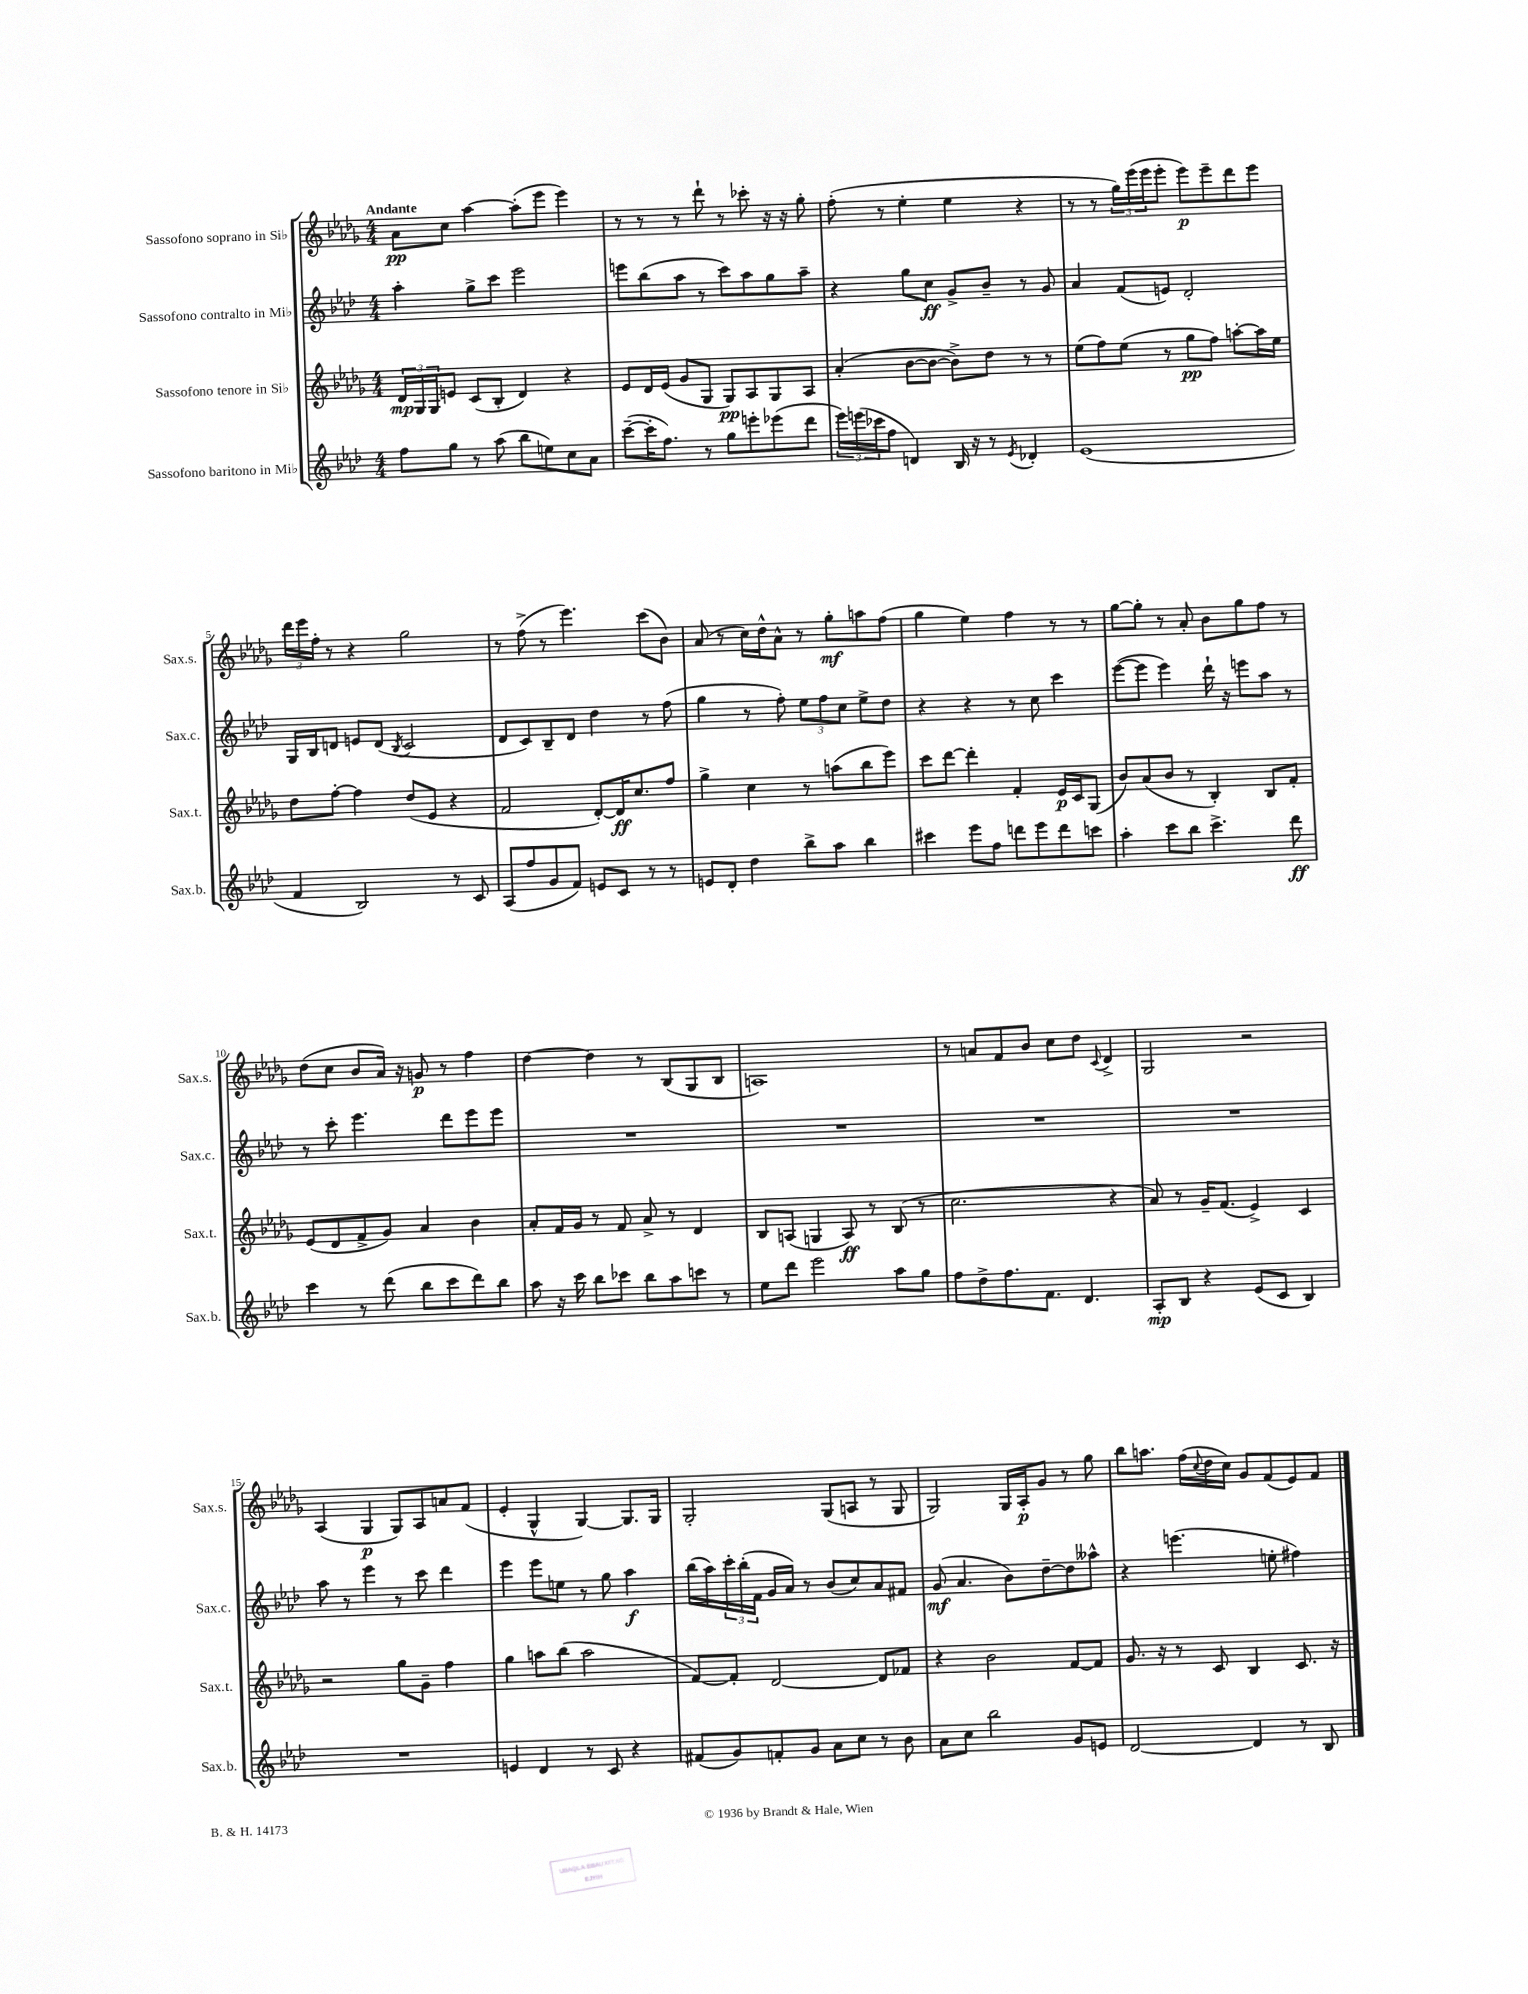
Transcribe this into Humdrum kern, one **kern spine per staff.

**kern	**dynam	**kern	**dynam	**kern	**dynam	**kern	**dynam
*part4	*part4	*part3	*part3	*part2	*part2	*part1	*part1
*staff4	*staff4	*staff3	*staff3	*staff2	*staff2	*staff1	*staff1
*I"Sassofono baritono in Mi♭	*	*I"Sassofono tenore in Si♭	*	*I"Sassofono contralto in Mi♭	*	*I"Sassofono soprano in Si♭	*
*I'Sax.b.	*	*I'Sax.t.	*	*I'Sax.c.	*	*I'Sax.s.	*
*clefG2	*	*clefG2	*	*clefG2	*	*clefG2	*
*k[b-e-a-d-]	*	*k[b-e-a-d-g-]	*	*k[b-e-a-d-]	*	*k[b-e-a-d-g-]	*
*M4/4	*	*M4/4	*	*M4/4	*	*M4/4	*
=1	=1	=1	=1	=1	=1	=1	=1
!	!	!	!	!	!	!LO:TX:a:B:t=Andante	!
8ff\L	.	24d-/LL	mp	4aa-'\	.	8a-\L	pp
.	.	24G-/	.	.	.	.	.
.	.	24G-/J	.	.	.	.	.
8gg\J	.	8en/J	.	.	.	8cc\J	.
8r	.	(8c/L	.	8gg^\L	.	[4aa-\	.
(8aa-\	.	8B-'/J	.	8ccc\J	.	.	.
8bb-\L	.	4d-/)	.	2eee-\	.	(8aa-'\L]	.
8een\)	.	.	.	.	.	8eee-\J	.
8cc\	.	4r	.	.	.	4eee-\)	.
8a-\J	.	.	.	.	.	.	.
=2	=2	=2	=2	=2	=2	=2	=2
([8ccc~\L	.	8e-/L	.	8eeen\L	.	8r	.
16ccc'\K]	.	16d-/L	.	(8bb-\	.	8r	.
8.ff\J)	.	(16e-/JJ	.	.	.	.	.
.	.	8g-/L	.	8aa-\J	.	8r	.
8r	.	8G-/J	.	8r	.	8ddd-`\	.
8gg\L	.	8G-/L)	pp	8ccc\L)	.	8r	.
8eeen'\	.	8A-/	.	8aa-\	.	8ccc-X'\	.
(8eee-X\	.	8G-/	.	8gg\	.	16r	.
.	.	.	.	.	.	16r	.
8ddd-\J	.	8A-/J	.	8aa-~\J	.	8gg-'\	.
=3	=3	=3	=3	=3	=3	=3	=3
24eee-\LL)	.	(4a-'/	.	4r	.	(8ff'\	.
(24eeen\	.	.	.	.	.	.	.
24ccc-X\J	.	.	.	.	.	.	.
8ff\J	.	.	.	.	.	8r	.
4dn/)	.	[8b-\L	.	8gg\L	.	4ee-'\	.
.	.	8b-\J_	.	8cc\J	ff	.	.
16B-/	.	8b-^\L])	.	8g^/L	.	4ee-\	.
16r	.	.	.	.	.	.	.
8r	.	8dd-\J	.	8b-~/J	.	.	.
8qe-/	.	.	.	.	.	.	.
4d-X'/	.	8r	.	8r	.	4r	.
.	.	8r	.	8g/	.	.	.
=4	=4	=4	=4	=4	=4	=4	=4
(1e-	.	(8ee-\L	.	4a-/	.	8r	.
.	.	8ff\)	.	.	.	8r	.
.	.	(8ee-\J	.	(8f/L	.	24gg-\LL)	.
.	.	.	.	.	.	(24eee-\	.
.	.	.	.	.	.	24eee-\J	.
.	.	8r	.	8en/J)	.	8eee-'\J	.
.	.	8gg-\L	pp	2d-'/	.	8eee-\L)	p
.	.	8ff\J)	.	.	.	8eee-~\	.
.	.	[8aan'\L	.	.	.	8ddd-\	.
.	.	16aa\L]	.	.	.	8eee-\J	.
.	.	16ee-\JJ	.	.	.	.	.
!!LO:LB:g=z
=5	=5	=5	=5	=5	=5	=5	=5
4f/	.	8dd-\L	.	16G/LL	.	24ddd-\LL	.
.	.	.	.	.	.	24eee-\	.
.	.	.	.	16B-/J	.	.	.
.	.	.	.	.	.	24ff'\JJ	.
.	.	[8ff'\J	.	8dn/J	.	8r	.
2B-/)	.	4ff\]	.	8en/L	.	4r	.
.	.	.	.	(8d/J	.	.	.
.	.	.	.	8qB-/	.	.	.
.	.	(8dd-/L	.	2c/	.	2gg-\	.
.	.	8e-/J	.	.	.	.	.
8r	.	4r	.	.	.	.	.
8c/	.	.	.	.	.	.	.
=6	=6	=6	=6	=6	=6	=6	=6
(8A-/L	.	2f/	.	8d-/L	.	8r	.
8ff/	.	.	.	8c/)	.	(8ff^\	.
8g/	.	.	.	8B-~/	.	8r	.
8f/J)	.	.	.	8d-/J	.	4.eee-\)	.
8en/L	.	[8d-'/L)	.	4dd-\	.	.	.
8c/J	.	16d-/K]	ff	.	.	.	.
.	.	8.cc/	.	.	.	.	.
8r	.	.	.	8r	.	(8ccc\L	.
8r	.	8ff/J	.	(8ff\	.	8b-\J)	.
=7	=7	=7	=7	=7	=7	=7	=7
8en/L	.	4gg-^\	.	4gg\	.	(8a-/	.
8d-'/J	.	.	.	.	.	8r	.
4dd-\	.	4cc\	.	8r	.	16cc\LL)	.
.	.	.	.	.	.	16dd-^^\J	.
.	.	.	.	8ff'\)	.	8a-^^\J	.
8bb-^\L	.	8r	.	12ee-\L	.	8r	.
.	.	.	.	12ff\	.	.	.
8aa-\J	.	(8aan\L	.	.	.	8gg-'\L	mf
.	.	.	.	12cc\J	.	.	.
4bb-\	.	8bb-\	.	8ee-^\L	.	8aan\	.
.	.	8eee-\J)	.	8dd-\J	.	(8ff\J	.
=8	=8	=8	=8	=8	=8	=8	=8
4ccc#X\	.	8ccc\L	.	4r	.	4gg-\	.
.	.	[8ddd-\J	.	.	.	.	.
8eee-\L	.	4ddd-'\]	.	4r	.	4ee-\)	.
8ff\J	.	.	.	.	.	.	.
8dddn\L	.	4f'/	.	8r	.	4ff\	.
8eee-\	.	.	.	8cc\	.	.	.
8ddd\	.	16e-/LL	p	4ccc\	.	8r	.
.	.	16c/J	.	.	.	.	.
8cccn\J	.	(8G-/J	.	.	.	8r	.
=9	=9	=9	=9	=9	=9	=9	=9
4aa-'\	.	8b-/L)	.	([8eee-\L	.	[8gg-\L	.
.	.	(8a-/	.	8eee-\J]	.	8gg-'\J]	.
8ccc\L	.	8b-/J	.	4eee-\)	.	8r	.
8bb-\J	.	8r	.	.	.	8a-'/	.
4.ccc^\	.	4B-'/)	.	16ddd-`\	.	8b-\L	.
.	.	.	.	16r	.	.	.
.	.	.	.	8eeen\L	.	8gg-\	.
.	.	8B-/L	.	8aa-\J	.	8ff\J	.
8ddd-\	ff	8f'/J	.	8r	.	8r	.
!!LO:LB:g=z
=10	=10	=10	=10	=10	=10	=10	=10
4ccc\	.	(8e-/L	.	8r	.	(8dd-\L	.
.	.	8d-/	.	8ccc'\	.	8cc\J	.
8r	.	8f^/	.	4.eee-\	.	8b-/L	.
(8ddd-\	.	8g-/J)	.	.	.	16a-/Jk)	.
.	.	.	.	.	.	16r	.
8bb-\L	.	4a-/	.	.	.	8gn/	p
8ccc\	.	.	.	8ddd-\L	.	8r	.
8ddd-\)	.	4b-\	.	8eee-\	.	4ff\	.
8bb-\J	.	.	.	8eee-\J	.	.	.
=11	=11	=11	=11	=11	=11	=11	=11
8aa-\	.	8a-'/L	.	1r	.	[4dd-\	.
16r	.	16f/L	.	.	.	.	.
16ccc\	.	16g-/JJ	.	.	.	.	.
8bb-\L	.	8r	.	.	.	4dd-\]	.
8ccc-X\J	.	8f/	.	.	.	.	.
8bb-\L	.	8a-^/	.	.	.	8r	.
8aa-\	.	8r	.	.	.	(8B-/L	.
8cccn\J	.	4d-/	.	.	.	8G-/	.
8r	.	.	.	.	.	8B-/J	.
=12	=12	=12	=12	=12	=12	=12	=12
8ee-\L	.	8B-/L	.	1r	.	1An)	.
8ddd-\J	.	(8An/J	.	.	.	.	.
2eee-\	.	4Gn/	.	.	.	.	.
.	.	8A/)	ff	.	.	.	.
.	.	8r	.	.	.	.	.
8aa-\L	.	(8B-/	.	.	.	.	.
8gg\J	.	8r	.	.	.	.	.
=13	=13	=13	=13	=13	=13	=13	=13
8ff\L	.	2.cc\	.	1r	.	8r	.
8dd-^\	.	.	.	.	.	8an/L	.
8.ff\	.	.	.	.	.	8f/	.
.	.	.	.	.	.	8b-/J	.
8.f\J	.	.	.	.	.	.	.
.	.	.	.	.	.	8cc\L	.
4.d-/	.	.	.	.	.	8dd-\J	.
.	.	.	.	.	.	8qqc/	.
.	.	4r	.	.	.	4d-^/	.
=14	=14	=14	=14	=14	=14	=14	=14
8A-'/L	mp	8a-/)	.	1r	.	2G-/	.
8B-/J	.	8r	.	.	.	.	.
4r	.	16g-~/KL	.	.	.	.	.
.	.	(8.f/J	.	.	.	.	.
(8e-/L	.	4e-^/)	.	.	.	2r	.
8c/J	.	.	.	.	.	.	.
4B-/)	.	4c/	.	.	.	.	.
!!LO:LB:g=z
=15	=15	=15	=15	=15	=15	=15	=15
1r	.	2r	.	8aa-\	.	(4A-/	.
.	.	.	.	8r	.	.	.
.	.	.	.	4eee-\	.	4G-/	p
.	.	8gg-\L	.	8r	.	8G-/L)	.
.	.	8g-~\J	.	8ccc\	.	8A-/	.
.	.	4ff\	.	4ddd-\	.	8an/	.
.	.	.	.	.	.	(8f/J	.
=16	=16	=16	=16	=16	=16	=16	=16
4en/	.	4gg-\	.	4eee-\	.	4e-'/	.
4d-/	.	8aan\L	.	8eee-\L	.	4G-^^/	.
.	.	(8bb-\J	.	8een\J	.	.	.
8r	.	2aa\	.	8r	.	[4G-/)	.
8c/	.	.	.	8gg\	.	.	.
4r	.	.	.	4aa-\	f	8.G-/L]	.
.	.	.	.	.	.	16G-/Jk	.
=17	=17	=17	=17	=17	=17	=17	=17
(8f#X/L	.	[8f/L)	.	(16bb-\LL	.	2G-'/	.
.	.	.	.	16aa-\)	.	.	.
8g/)	.	8f'/J]	.	24ccc'\	.	.	.
.	.	.	.	(24bb-'\	.	.	.
.	.	.	.	24f\JJ	.	.	.
8fn'/	.	[2d-/	.	16g/LL	.	.	.
.	.	.	.	16a-/JJ)	.	.	.
8g/J	.	.	.	8r	.	.	.
8a-\L	.	.	.	(8b-/L	.	(8G-/L	.
8cc\J	.	.	.	8cc/)	.	8An/J	.
8r	.	8d-/L]	.	8a-/	.	8r	.
8b-\	.	8f-X/J	.	8f#X/J	.	8G-/	.
=18	=18	=18	=18	=18	=18	=18	=18
8a-\L	.	4r	.	(8g/	mf	2G-/)	.
8cc\J	.	.	.	4.a-/	.	.	.
2bb-\	.	2b-\	.	.	.	.	.
.	.	.	.	8b-\L)	.	16G-/LL	.
.	.	.	.	.	.	16A-'/J	p
.	.	.	.	[8dd-~\	.	8g-/J	.
8g/L	.	[8f/L	.	8dd-\]	.	8r	.
8en/J	.	8f/J]	.	8aa--X^^\J	.	8gg-\	.
=19	=19	=19	=19	=19	=19	=19	=19
[2d-/	.	8.g-/	.	4r	.	8bb-\L	.
.	.	.	.	.	.	8.aan\J	.
.	.	16r	.	.	.	.	.
.	.	8r	.	(4.eeen\	.	.	.
.	.	.	.	.	.	(16ff\LL	.
.	.	.	.	.	.	8qqcc/	.
.	.	8c/	.	.	.	16dd-\	.
.	.	.	.	.	.	16cc\JJ)	.
4d-/]	.	4B-/	.	.	.	8g-/L	.
.	.	.	.	8een'\	.	(8f/	.
8r	.	8.c/	.	4ff#X\)	.	8e-/)	.
8B-/	.	.	.	.	.	8f/J	.
.	.	16r	.	.	.	.	.
==	==	==	==	==	==	==	==
*-	*-	*-	*-	*-	*-	*-	*-
